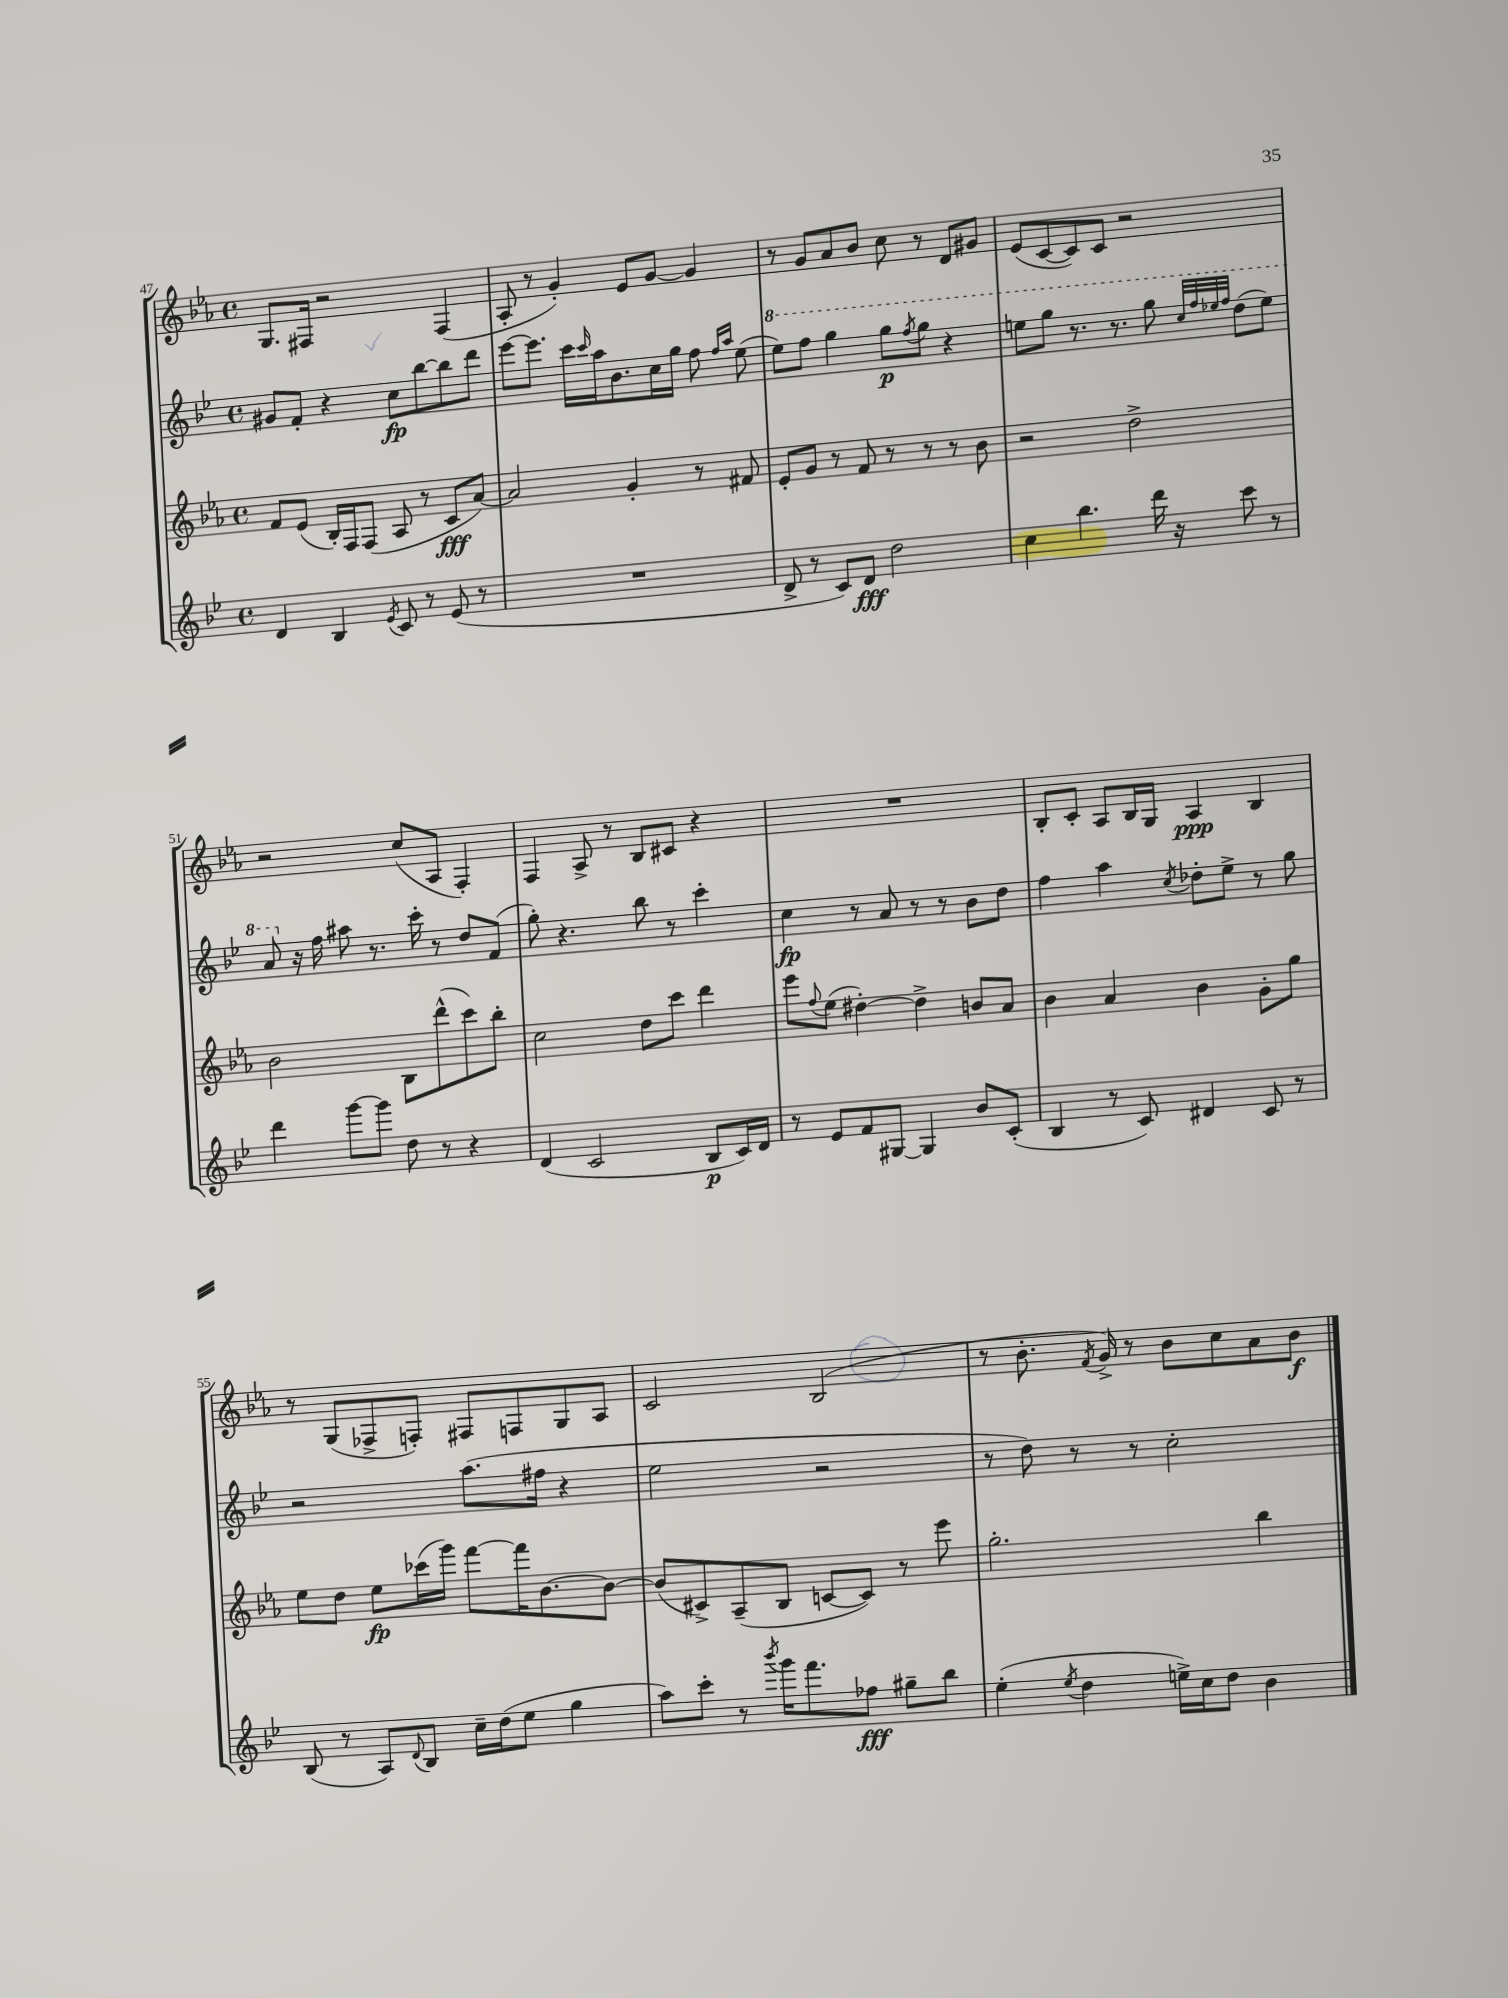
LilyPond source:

<<
\new StaffGroup <<
\new Staff = "s0" {
    \clef treble \key ees \major \defaultTimeSignature \time 4/4
    g8. fis16 r2 fis4( |
    aes8-. r8 g'4-.) ees'8 g'8~ g'4 |
    r8 g'8 aes'8 bes'8 c''8 r8 d'8 gis'8 |
    ees'8( c'8~ c'8) c'8 r2 |
    r2 c''8( aes8 f4-.) |
    f4 aes8-> r8 bes8 cis'8 r4 |
    R1 |
    bes8-. c'8-. aes8 bes16 g16 aes4\ppp bes4 |
    r8 g8( fes8-> f8-.) fis8 f8 g8 aes8 |
    c'2 bes2( |
    r8 bes'8.-. \acciaccatura { f'8 } g'16->) r8 bes'8 c''8 aes'8 bes'8\f \bar "|." |
}
\new Staff = "s1" {
    \clef treble \key bes \major \defaultTimeSignature \time 4/4
    gis'8 f'8-. r4 c''8\fp bes''8~ bes''8 d'''8 |
    ees'''8~ ees'''8. c'''16 \grace { c'''16 } a''16 bes'8. c''16 g''16 f''8 \grace { f''16 a''16 } ees''8( |
    \ottava #1 ees'''8) f'''8 g'''4 g'''8\p \acciaccatura { f'''8 } g'''8 r4 |
    e'''8 g'''8 r8. r8. g'''8 \grace { c'''32 f'''32 ees'''32 f'''32 } d'''8( ees'''8) |
    a''8 \ottava #0 r16 f''16 ais''8 r8. c'''16-. r8 d''8 f'8( |
    g''8-.) r4. bes''8 r8 c'''4-. |
    c''4\fp r8 a'8 r8 r8 bes'8 d''8 |
    f''4 a''4 \acciaccatura { c''8 } des''8-. ees''8-> r8 g''8 |
    r2 a''8.( fis''16 r4 |
    ees''2 r2 |
    r8 d''8) r8 r8 c''2-. \bar "|." |
}
\new Staff = "s2" {
    \clef treble \key ees \major \defaultTimeSignature \time 4/4
    f'8 ees'8( bes16-.) f16 f8( aes8 r8 c'8\fff aes'8~) |
    aes'2 g'4-. r8 fis'8 |
    ees'8-. g'8 r8 f'8 r8 r8 r8 bes'8 |
    r2 d''2-> |
    bes'2 bes8 d'''8-^( c'''8) bes''8-. |
    c''2 d''8 c'''8 d'''4 |
    ees'''8 \appoggiatura { f''8 } ees''8( dis''4~-.) dis''4-> b'8 aes'8 |
    bes'4 aes'4 bes'4 g'8-. g''8 |
    ees''8 d''8 ees''8\fp ces'''16( g'''16) f'''8~ f'''16 bes'8.~ bes'8~ |
    bes'8( cis'8->) aes8--( bes8 c'8~ c'8) r8 ees'''8 |
    g''2.-. bes''4 \bar "|." |
}
\new Staff = "s3" {
    \clef treble \key bes \major \defaultTimeSignature \time 4/4
    d'4 bes4 \acciaccatura { ees'8 } c'8 r8 ees'8( r8 |
    R1 |
    d'8-> r8 c'8) d'8\fff d''2 |
    c''4 bes''4. d'''16 r16 c'''8 r8 |
    d'''4 g'''8~ g'''8 d''8 r8 r4 |
    d'4( c'2 bes8\p c'16) d'16 |
    r8 ees'8 f'8 gis8~ gis4 bes'8 c'8-.( |
    bes4 r8 c'8) dis'4 c'8 r8 |
    bes8( r8 a8) \appoggiatura { d'8 } bes8 c''16-- d''16( ees''8 g''4 |
    a''8) c'''8-. r8 \acciaccatura { bes'''8 } g'''16 f'''8. fes''8\fff gis''8-- bes''8 |
    ees''4-.( \acciaccatura { ees''8 } d''4 e''16->) c''16 d''8 bes'4 \bar "|." |
}
>>
>>
\layout { \context { \Score currentBarNumber = #47 } }
